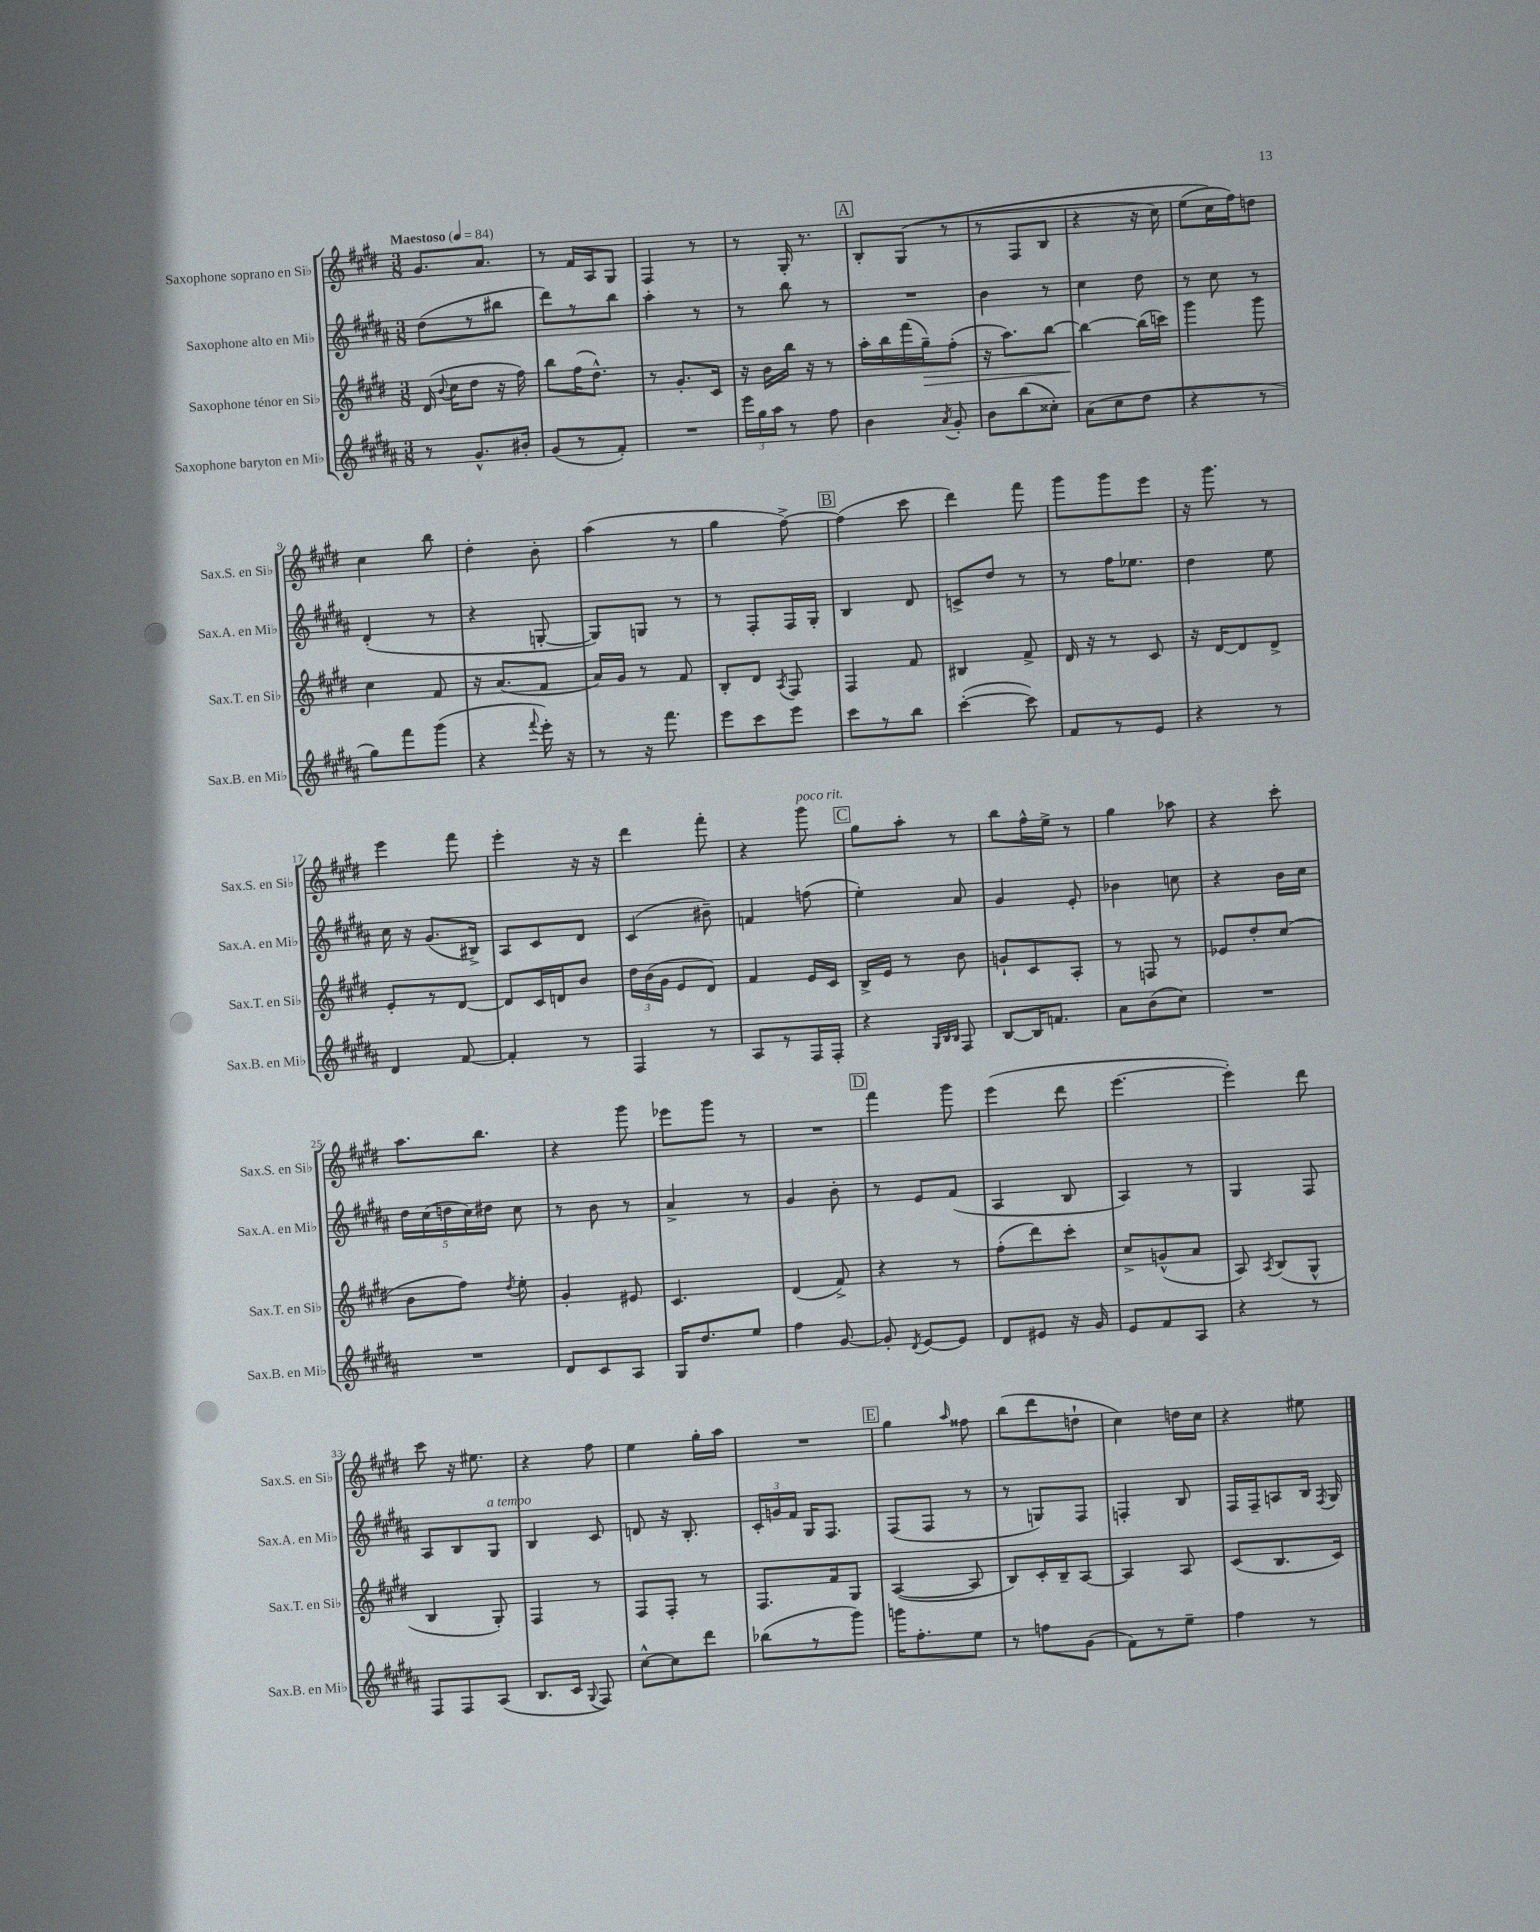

**kern	**kern	**dynam	**kern	**kern
*part4	*part3	*part3	*part2	*part1
*staff4	*staff3	*staff3	*staff2	*staff1
*I"Saxophone baryton en Mi♭	*I"Saxophone ténor en Si♭	*	*I"Saxophone alto en Mi♭	*I"Saxophone soprano en Si♭
*I'Sax.B. en Mi♭	*I'Sax.T. en Si♭	*	*I'Sax.A. en Mi♭	*I'Sax.S. en Si♭
*clefG2	*clefG2	*	*clefG2	*clefG2
*k[f#c#g#d#a#]	*k[f#c#g#d#]	*	*k[f#c#g#d#a#]	*k[f#c#g#d#]
*M3/8	*M3/8	*	*M3/8	*M3/8
*MM84	*MM84	*	*MM84	*MM84
=1	=1	=1	=1	=1
!	!	!	!	!LO:TX:a:B:t=Maestoso
8r	(16d#/	.	(8dd#\L	8.g#/L
.	8qqb/	.	.	.
.	16cc#\KL	.	.	.
8.g#^^/L	8dd#\J	.	8r	.
.	.	.	.	8.a/J
.	16r	.	8bb#X\J	.
16b#X'/Jk	16ff#\)	.	.	.
=2	=2	=2	=2	=2
(8g#/L	8bb\L	.	8ddd#\L)	8r
8r	(16ff#\K	.	8r	16f#/LL
.	8.dd#^^\J)	.	.	16A/J
8f#'/J)	.	.	8bb\J	8G#/J
=3	=3	=3	=3	=3
4.r	8r	.	4aa#'\	4F#/
.	8.g#'/L	.	.	.
.	.	.	8r	8r
.	16c#/Jk	.	.	.
=4	=4	=4	=4	=4
24eee\LL	16r	.	8r	8r
24gg#\	.	.	.	.
.	16b\LL	.	.	.
24aa#\JJ	.	.	.	.
8r	16bb\JJ	.	8bb\	16G#'/
.	16r	.	.	8.r
8ff#\	8r	.	8r	.
!!LO:REH:place=s1:t=A
=5	=5	=5	=5	=5
4b\	16aa'\LL	.	4.r	8B'/L
.	16bb\	.	.	.
.	(16fff#\	.	.	((8G#/J
!	!	!LO:HP:b	!	!
.	16gg#~\J)	>	.	.
8qa#/	.	.	.	.
8g#'/	(8ff#'\J	.	.	8r
=6	=6	=6	=6	=6
8b\L	16r	.	4b\	8r
.	8.aa\L)	.	.	.
(8bb\	.	.	.	8F#/L
8cc##X'\J)	[8bb\J	.	8r	8B/J
=7	=7	=7	=7	=7
(8a#\L	4bb\_	.	4cc#\	4r
8cc#\	.	.	.	.
8dd#\J	(16bb\LL]	]	8dd#\	16r
.	16cccn\JJ)	.	.	16cc#\)
=8	=8	=8	=8	=8
4r	4ggg#\	.	8r	(8ee\L
.	.	.	8cc#\	16cc#\L)
.	.	.	.	16ff#\J)
8r	8ggg#\	.	8r	8ddn\J
!!LO:LB:g=z
=9	=9	=9	=9	=9
8gg#\L)	4cc#\	.	(4d#'/	4cc#\
8fff#\	.	.	.	.
(8ggg#\J	8f#/	.	8r	8bb\
=10	=10	=10	=10	=10
4r	16r	.	4r	4dd#'\
.	(8.a/L	.	.	.
8qqfff#/	.	.	.	.
16eee'\)	8f#/J	.	[8Gn'/	8b'\
16r	.	.	.	.
=11	=11	=11	=11	=11
8r	16a/LL)	.	8G/L])	(4aa\
.	16g#/JJ	.	.	.
16r	8r	.	8Gn/J	.
8.fff#\	.	.	.	.
.	8f#/	.	8r	8r
=12	=12	=12	=12	=12
8eee\L	8B'/L	.	8r	4gg#\
8ccc#\	8d#/J	.	8F#'/L	.
.	8qA/	.	.	.
8eee\J	8F#/	.	16F#/L	[8ff#^\)
.	.	.	16G#'/JJ	.
!!LO:REH:place=s1:t=B
=13	=13	=13	=13	=13
8ccc#\L	4F#/	.	4B/	(4ff#\]
8r	.	.	.	.
8bb\J	8f#/	.	8d#/	8ccc#\
=14	=14	=14	=14	=14
([4ccc#'\	4B#X/	.	8cn^/L	4ddd#\)
.	.	.	8dd#/J	.
8ccc#\])	8f#^/	.	8r	8fff#\
=15	=15	=15	=15	=15
8f#/L	16d#/	.	8r	8ggg#\L
.	16r	.	.	.
8r	8r	.	16ff#\KL	8ggg#\
.	.	.	8.ee-X\J	.
8e/J	8c#/	.	.	8eee\J
=16	=16	=16	=16	=16
4r	16r	.	4dd#\	16r
.	[16d#/KL	.	.	8.ggg#\
.	8d#/]	.	.	.
8r	8d#^/J	.	8ee\	8r
!!LO:LB:g=z
=17	=17	=17	=17	=17
4d#/	8e'/L	.	16cc#\	4eee\
.	.	.	16r	.
.	8r	.	(8.g#/L	.
[8f#/	[8d#/J	.	.	8fff#\
.	.	.	16B#X^/Jk)	.
=18	=18	=18	=18	=18
4f#'/]	8d#/L]	.	8A#/L	4eee'\
.	16c#/L	.	8c#/	.
.	16dn/J	.	.	.
8r	8b/J	.	8d#/J	16r
.	.	.	.	16r
=19	=19	=19	=19	=19
4F#/	24dd#\LL	.	(4c#/	4ddd#\
.	(24b\	.	.	.
.	24g#\JJ	.	.	.
.	8e/L	.	.	.
8r	8d#/J)	.	8b#X~\)	8fff#'\
=20	=20	=20	=20	=20
8A#/L	4f#/	.	4fn/	4r
8r	.	.	.	.
!	!	!	!	!LO:TX:a:i:t=poco rit.
16F#/L	16e/LL	.	(8ffn\	8ggg#\
16F#'/JJ	16c#/JJ	.	.	.
!!LO:REH:place=s1:t=C
=21	=21	=21	=21	=21
4r	16B^/LL	.	4ee'\)	8gg#\L
.	16e/JJ	.	.	.
.	8r	.	.	8aa'\J
32qqG#/LLL	.	.	.	.
32qqB/	.	.	.	.
32qqB/JJJ	.	.	.	.
8F#/	8b\	.	8a#/	8r
=22	=22	=22	=22	=22
[8B/L	8gn`/L	.	4g#/	8bb\L
16B/K]	8c#/	.	.	16ff#^^\L
8.fn/J	.	.	.	16ee^\JJ
.	8A'/J	.	8e'/	8r
=23	=23	=23	=23	=23
8a#\L	8r	.	4b-X\	4gg#\
(8b\	8Fn/	.	.	.
8cc#\J)	8r	.	8ccn\	8aa-X\
=24	=24	=24	=24	=24
4.r	8e-X/L	.	4r	4r
.	8dd#'/	.	.	.
.	(8cc#/J	.	16b\LL	8ccc#'\
.	.	.	16cc#\JJ	.
!!LO:LB:g=z
=25	=25	=25	=25	=25
4.r	8b\L	.	20dd#\LL	8.aa\L
.	.	.	(20cc#\	.
.	.	.	20ddn\	.
.	8ff#\J)	.	.	.
.	.	.	20cc#\)	.
.	.	.	.	8.bb\J
.	.	.	20dd#X\JJ	.
.	8qdd#/	.	.	.
.	8ee'\	.	8cc#\	.
=26	=26	=26	=26	=26
8d#/L	4g#'/	.	8r	4r
8c#/	.	.	8b\	.
8A#/J	8e#X/	.	8r	8ggg#\
=27	=27	=27	=27	=27
16G#/KL	4.c#/	.	4a#^/	8eee-X\L
8.dd#/	.	.	.	.
.	.	.	.	8ggg#\J
8ee/J	.	.	8r	8r
=28	=28	=28	=28	=28
4ff#\	(4d#/	.	4g#/	4.r
[8g#/	8f#^/)	.	8b'\	.
!!LO:REH:place=s1:t=D
=29	=29	=29	=29	=29
8g#'/]	4r	.	8r	4fff#\
8qd#/	.	.	.	.
[8e/L	.	.	8e/L	.
8e/J]	8r	.	(8f#/J	8ggg#\
=30	=30	=30	=30	=30
8d#/L	(8ff#'\L	.	4A#/	(4eee\
8e#X/J	8ddd#\)	.	.	.
16r	8ccc#'\J	.	8B/	8ddd#\
16g#/	.	.	.	.
=31	=31	=31	=31	=31
8e/L	8cc#^/L	.	4A#/)	[4.eee\
8f#/	(8gn^^/	.	.	.
8A#/J	8a/J	.	8r	.
=32	=32	=32	=32	=32
4r	8A/)	.	4G#/	4eee'\])
.	8qA/	.	.	.
.	(8B/L	.	.	.
8r	8G#^^/J	.	8F#/	8ddd#\
!!LO:LB:g=z
=33	=33	=33	=33	=33
8F#/L	4B/	.	8A#/L	8ccc#\
8F#/	.	.	8B/	16r
.	.	.	.	8.ee#X\
!	!	!	!LO:TX:a:i:t=a tempo	!
(8A#/J	8G#'/)	.	8G#/J	.
=34	=34	=34	=34	=34
8.B/L	4F#/	.	4B/	4r
16c#/Jk	.	.	.	.
8qqG#/	.	.	.	.
8F#/)	8r	.	8c#/	8ff#\
=35	=35	=35	=35	=35
[8cc#^^\L	8F#/L	.	8dn/	4ee\
8cc#\]	8F#'/J	.	16r	.
.	.	.	8.B'/	.
8ddd#\J	8r	.	.	16gg#'\LL
.	.	.	.	16aa\JJ
=36	=36	=36	=36	=36
(8bb-X\L	8.F#/L	.	24c#'/LL	4.r
.	.	.	24gn/	.
.	.	.	24f#/JJ	.
8r	.	.	16G#/KL	.
.	16f#/k	.	8.F#/J	.
8ggg#\J)	8G#/J	.	.	.
!!LO:REH:place=s1:t=E
=37	=37	=37	=37	=37
16gggn\KL	([4A/	.	(8F#/L	4gg#\
8.ff#'\	.	.	.	.
.	.	.	8F#/J	.
.	.	.	.	16qqaa/
8ee\J	8A/]	.	8r	8ff##X\
=38	=38	=38	=38	=38
8r	8B/L)	.	8r	(8bb\L
8ffn\L	16c#'/L	.	8Gn/L)	8ddd#\
.	16B~/J	.	.	.
(8g#\J	[8A/J	.	8F#/J	8ddn`\J
=39	=39	=39	=39	=39
8f#\L)	4A/]	.	4Fn'/	4cc#\)
8r	.	.	.	.
8ee~\J	8A/	.	8B/	16ddn\LL
.	.	.	.	16cc#\JJ
=40	=40	=40	=40	=40
4ff#\	(8c#/L	.	16F#/LL	4r
.	.	.	16F#~/J	.
.	8.B/	.	8An/	.
8r	.	.	16B/Jk	8ee#X\
.	.	.	8qF#/	.
.	16c#/Jk)	.	16G#/	.
==	==	==	==	==
*-	*-	*-	*-	*-
